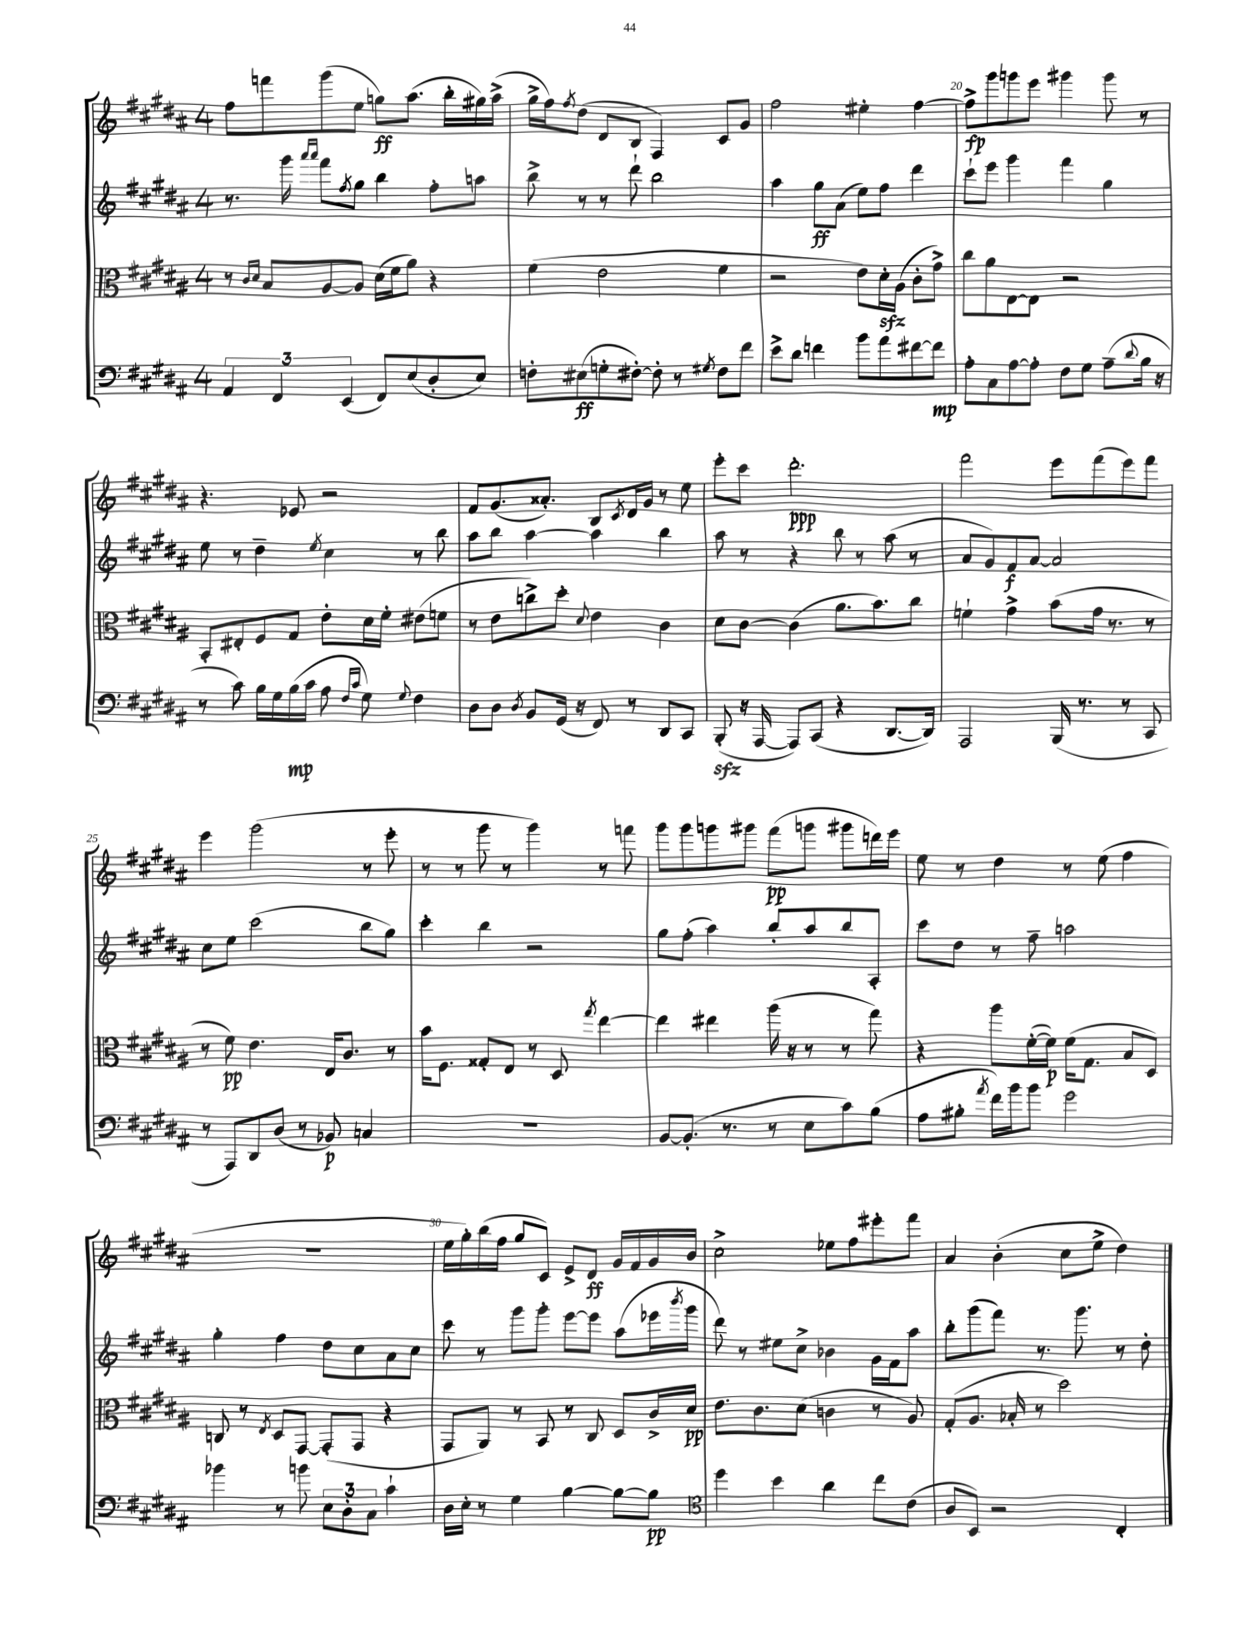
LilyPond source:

<<
\new StaffGroup <<
\new Staff = "s0" {
    \clef treble \key b \major \once \override Staff.TimeSignature.style = #'single-digit \time 4/4
    fis''8 f'''8 gis'''8( e''8 g''8\ff) ais''8.( b''16-. gis''16) ais''16->( |
    gis''16-> fis''16) \acciaccatura { fis''8 } dis''8( dis'8 b8 fis4) cis'8 gis'8 |
    fis''2 eis''4-. fis''4~ |
    fis''8->\fp gis'''8 g'''8 e'''8 gis'''4 gis'''8 r8 |
    r4. ees'8 r2 |
    fis'8 gis'8.( aisis'8.-.) b8 \acciaccatura { cis'8 } dis'16 gis'16 r8 e''8 |
    e'''8-. cis'''8 dis'''2.-.\ppp |
    fis'''2 e'''8 fis'''8( e'''8) fis'''8 |
    e'''4 gis'''2( r8 e'''8-. |
    r8 r8 gis'''8 r8 gis'''4) r8 f'''8 |
    gis'''8 gis'''8 g'''8 gis'''8 fis'''8\pp( g'''8 gis'''8 d'''16) e'''16 |
    e''8 r8 dis''4 r8 e''8( fis''4 |
    R1 |
    e''16 gis''16-.) b''16( fis''16 gis''8 cis'8) e'8-> dis'8\ff gis'16 fis'16 gis'16 b'16 |
    cis''2-> ees''8 fis''8 eis'''8-. fis'''8 |
    ais'4 b'4-.( cis''8 e''8-> dis''4) \bar "|." |
}
\new Staff = "s1" {
    \clef treble \key b \major \once \override Staff.TimeSignature.style = #'single-digit \time 4/4
    r8. gis'''16 \grace { ais'''16 ais'''16 } fis'''8 \acciaccatura { fis''8 } gis''8 b''4 fis''8-. a''8 |
    b''8-> r8 r8 dis'''8-! b''2 |
    ais''4 gis''8\ff ais'8( e''8) fis''8 dis'''4 |
    cis'''8-! e'''8 gis'''4 fis'''4 gis''4 |
    e''8 r8 dis''4-- \acciaccatura { e''8 } cis''4 r8 b''8 |
    ais''8 b''8 ais''4~ ais''4 b''4 |
    ais''8 r8 r4 b''8 r8 ais''8( r8 |
    ais'8 gis'8) fis'8\f ais'8~ ais'2 |
    cis''8 e''8 cis'''2( b''8 gis''8) |
    cis'''4-. b''4 r2 |
    gis''8 fis''8-.( ais''4) b''8-. ais''8 b''8 ais8-. |
    cis'''8 dis''8 r8 fis''8-- a''2 |
    gis''4-. fis''4 dis''8 cis''8 ais'8 cis''8 |
    cis'''8 r8 gis'''8 gis'''8-. e'''8~ e'''8 ais''8( ees'''16 \acciaccatura { b'''8 } gis'''16 |
    dis'''8) r8 eis''8 cis''8-> bes'4 gis'16 fis'16 ais''8 |
    b''8-. gis'''8( fis'''8) r8. gis'''8. r8 dis''8-. \bar "|." |
}
\new Staff = "s2" {
    \clef alto \key b \major \once \override Staff.TimeSignature.style = #'single-digit \time 4/4
    r8 \grace { cis'16 dis'16 } b8 ais8~ ais8 dis'16( fis'16 ais'8) r4 |
    fis'4( e'2 fis'4 |
    r2 e'8) dis'16-.\sfz ais16( cis'8-. gis'8->) |
    cis''8 ais'8 e8~ e8 r2 |
    b,8-. eis8-. fis8 gis8 e'8-. dis'16 fis'16-. eis'8( f'8 |
    r8 e'8 c''8->) dis''8-. \appoggiatura { dis'8 } e'4 cis'4 |
    dis'8 cis'8~ cis'4( ais'8. b'8.) cis''8 |
    f'4-! gis'4-> b'8( gis'16 r8. r8 |
    r8 fis'8\pp) e'4. e16 cis'8. r8 |
    b'16 fis8. gisis8-. e8 r8 dis8 \acciaccatura { gis''8 } e''4~ |
    e''4 eis''4 ais''16( r16 r8 r8 gis''8) |
    r4 ais''8 fis'16~-.( fis'16\p) fis'16( gis8. b8 dis8) |
    c8 r8 \acciaccatura { e8 } dis8 gis,8~ gis,8-.( gis,8 r4 |
    gis,8 ais,8) r8 b,8 r8 cis8 dis8 cis'16-> dis'16\pp |
    e'8. cis'8. dis'8( c'4 r8 ais8) |
    gis8-.( ais8. bes16-. r8 dis''2) \bar "|." |
}
\new Staff = "s3" {
    \clef bass \key b \major \once \override Staff.TimeSignature.style = #'single-digit \time 4/4
    \tuplet 3/2 { ais,4 fis,4 e,4( } fis,8) e8( dis8-. e8) |
    f8-. eis8\ff( g8-. fis8~-.) fis8-. r8 \acciaccatura { gis8 } fis8 fis'8 |
    e'8-> dis'8 f'4 b'8 ais'8 fis'8~ fis'8\mp |
    ais8-. cis8 ais8~ ais8-. fis8 gis8 ais8--( \appoggiatura { dis'8 } b16 r16 |
    r8 cis'8) b16 gis16 b16\mp( cis'16 ais8 \grace { fis16 cis'16 } gis8) \appoggiatura { gis8 } fis4 |
    dis8 dis8 \acciaccatura { dis8 } b,8 gis,16( r16 fis,8) r8 dis,8 cis,8 |
    b,,8-.\sfz( r16 ais,,16~ ais,,8) cis,8( r4 dis,8.~ dis,16) |
    ais,,2 b,,16( r8. r8 cis,8 |
    r8 ais,,8) dis,8 dis8( r8 bes,8\p) c4 |
    R1 |
    b,8~ b,8.-.( r8. r8 e8 cis'8) b8( |
    ais8 bis8-. \acciaccatura { ais'8 } fis'16) b'16 b'8 gis'2 |
    bes'4 r8 b'8 \tuplet 3/2 { e8 dis8-. cis8 } cis'4-! |
    dis16 e16-. r8 gis4 b4~ b8~ b8\pp |
    \clef tenor dis''4 b'4 ais'4 cis''8 cis'8( |
    ais8 b,8) r2 cis4-. \bar "|." |
}
>>
>>
\layout { \context { \Score currentBarNumber = #17 \override BarNumber.break-visibility = ##(#f #t #t) barNumberVisibility = #(every-nth-bar-number-visible 5) } }
